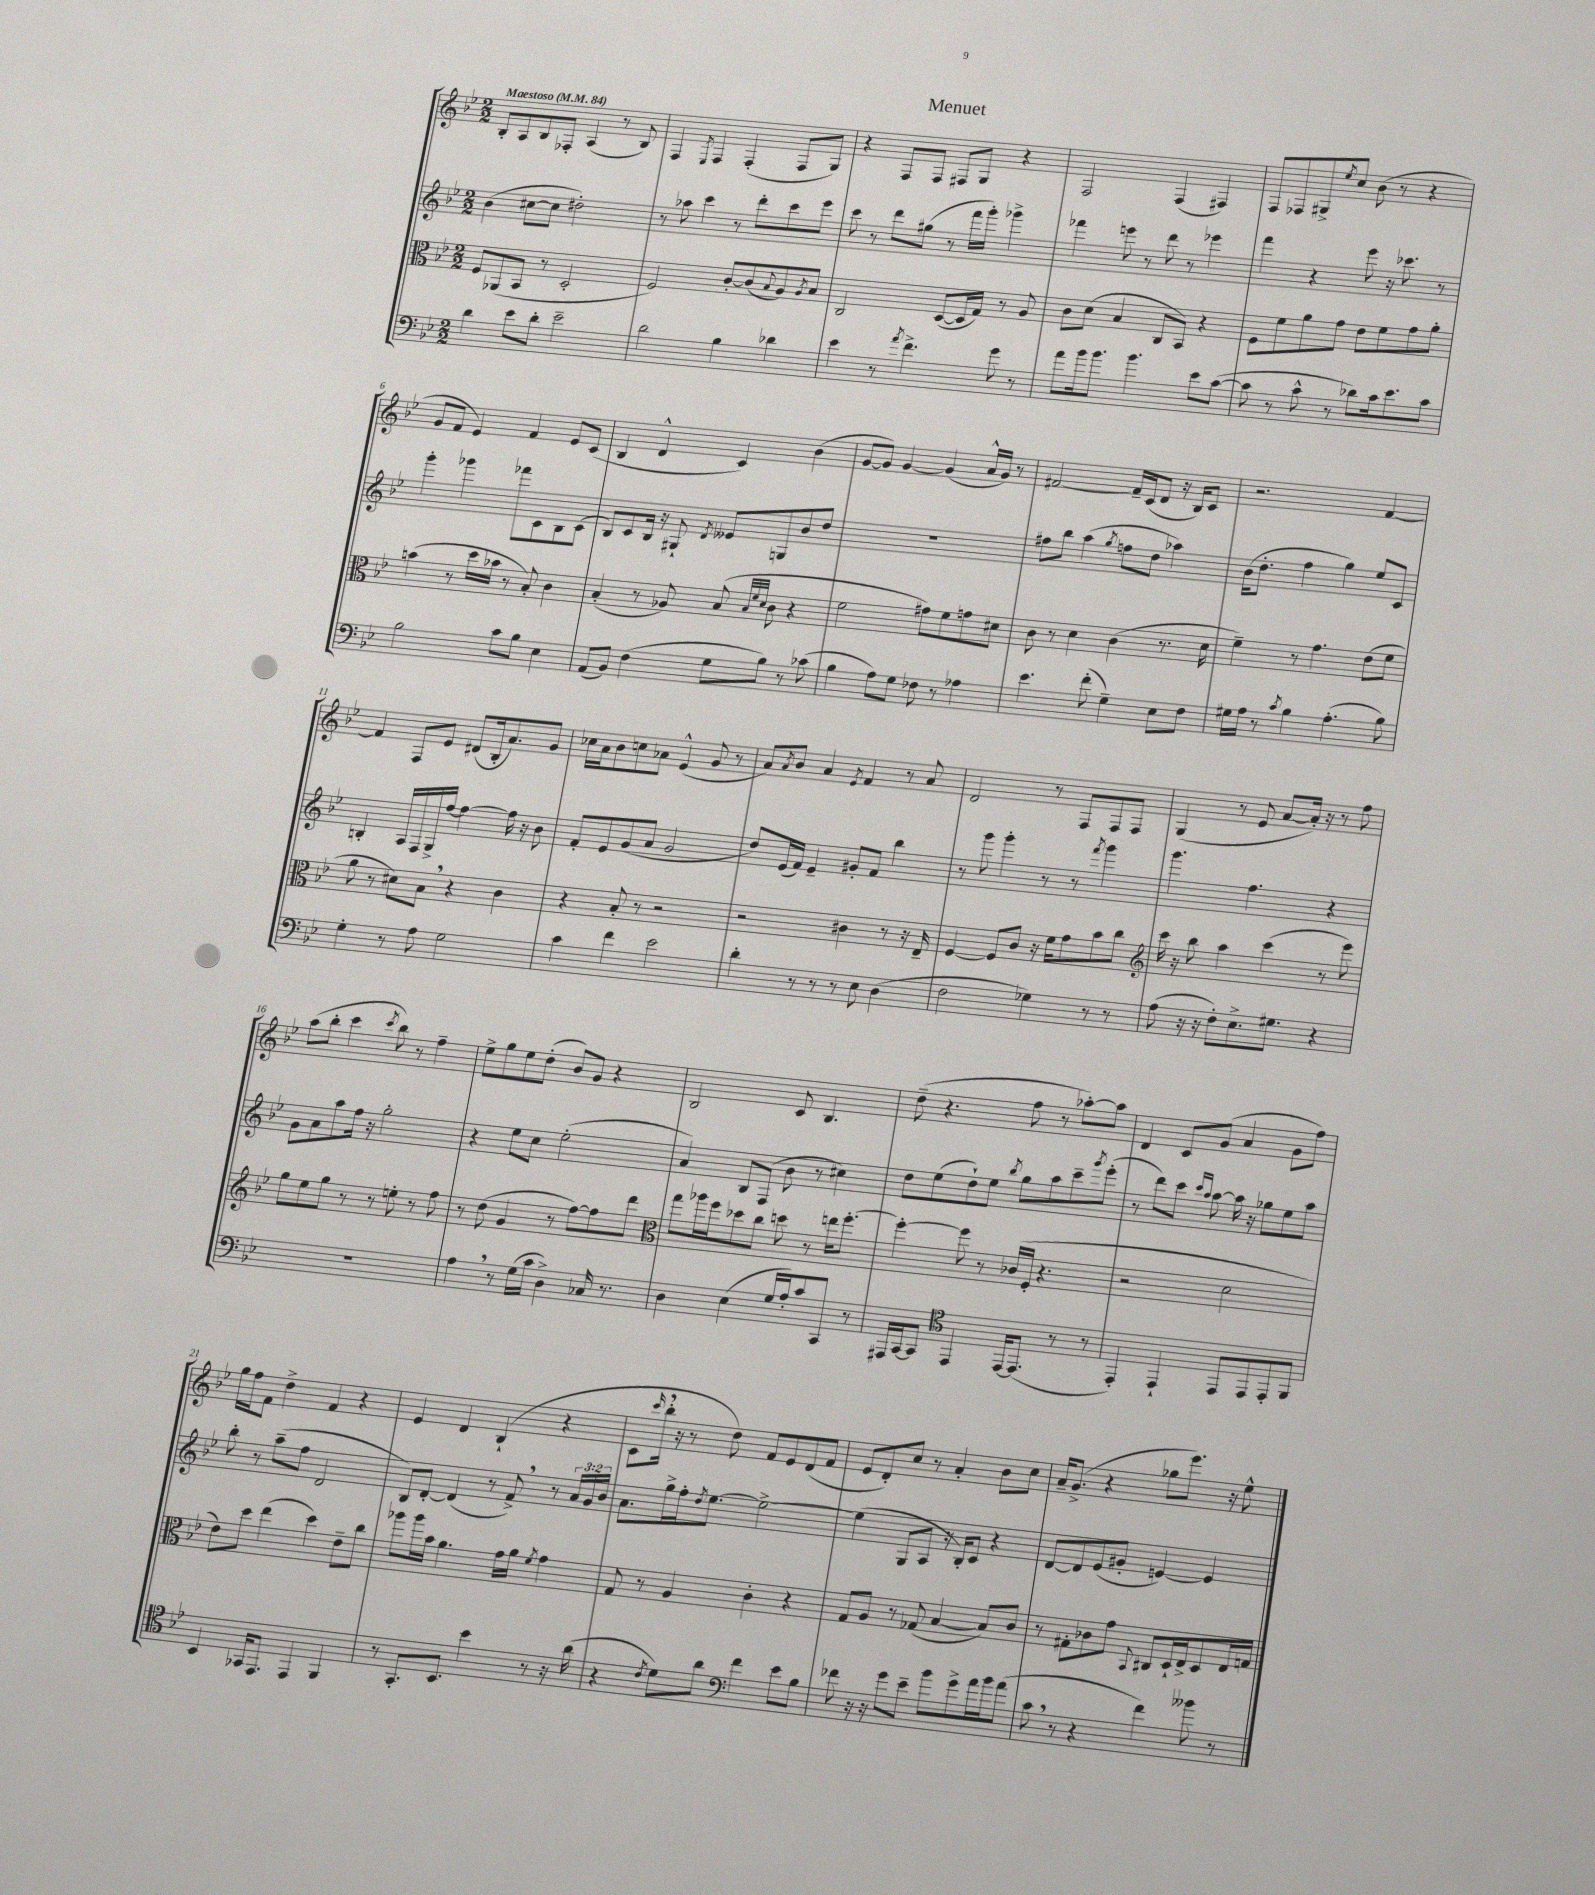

**kern	**kern	**kern	**kern
*staff4	*staff3	*staff2	*staff1
*clefF4	*clefC3	*clefG2	*clefG2
*k[b-e-]	*k[b-e-]	*k[b-e-]	*k[b-e-]
*M2/2	*M2/2	*M2/2	*M2/2
*MM84	*MM84	*MM84	*MM84
4d	8F	(4b-	8B-'
.	(8AA-	.	8A
8e-	8BB-	[8cc#	8B-
8d'	8r	8cc#]	8F-'
2e-~	2D'	2dd#')	(4A
.	.	.	8r
.	.	.	8B-)
=	=	=	=
2d	2F)	8r	4F
.	.	8aa-	.
.	.	.	8qE-
.	.	4ccc	4F
4B-	[8c'	8r	(4F'
.	(8c]	8ddd'	.
.	8qqB-	.	.
4d-	8A)	8ccc	8F
.	8qA	.	.
.	8B-	8eee-	8G)
=	=	=	=
4e-	2C	8ccc	4r
.	.	8r	.
8r	.	8ddd	8F
8qa	.	.	.
4.f^	.	(8gg#	8F
.	([8D	8r	8F#
.	16D]	16fff	8G
.	16G)	16ggg')	.
8g	8r	4ggg-^	4r
8r	8A	.	.
=	=	=	=
8a	8c	4fff-	2F
16b-	(8d	.	.
8.b-	.	.	.
.	4B-	8eee	.
4.b-	.	8r	.
.	8C	8ddd	(4F
.	8BB-)	8r	.
8e-	4r	4eee-	4F#)
([8c	.	.	.
=	=	=	=
8c]	8F	4fff	8F
8r	8f	.	8F-
8c^^	8a	4r	8G#^
.	.	.	8qee-
8r	8g	.	8cc
8d-)	8e-	8eee-	(8b-
16c	8f	16r	8r
8.e-	.	8.ccc-	.
.	8g	.	4r
8c	8a'	8r	.
=	=	=	=
2B-	(4b	4ggg'	8g
.	.	.	8f
.	8r	4ggg-	4e-)
.	16dd	.	.
.	16b-	.	.
8c	8r	8fff-	4f
8B-	8B-')	8c	.
4E-	4c	8B-	8e-
.	.	(8c	(8c
=	=	=	=
(8AA	(4B-'	8B-)	4B-
8BB-)	.	8c	.
(4F	8r	16B-	4d^^
.	.	16r	.
.	8A-)	8G#`	.
.	.	8qd	.
8G	(8B-	8e--	4c)
.	32qqB-	.	.
.	32qqf	.	.
.	32qqd	.	.
8B-)	8c	8G	.
8r	4r	8b-	(4b-
(8c-	.	8dd	.
=	=	=	=
4B-	2f	1r	[8g
.	.	.	8g])
8A)	.	.	[4g
8G	.	.	.
8F-	8g#)	.	(4g]
8r	8f	.	.
4A-	8g	.	16a^^
.	.	.	16g)
.	8d#	.	8r
=	=	=	=
4.e-	8c	8ff#	[2f#
.	8r	8bb-	.
.	4d	(4aa	.
(8f'	.	.	.
.	.	8qgg	.
4G~)	(4c	8ff	16f#~]
.	.	.	(16c
.	.	8dd	8d
8E-	8.r	4aa-)	16r
.	.	.	16B-)
8F	.	.	8c
.	16d	.	.
=	=	=	=
16G#	4f~)	(16b-	2.r
16A	.	8.dd'	.
8r	.	.	.
8qc	.	.	.
4B-	8r	4ff	.
.	4.g	.	.
(4.A'	.	4gg)	.
.	(8e-	8ee-	[4f
8B-)	8f	8c	.
=	=	=	=
4G'	8a	4B'	4f]
.	8r	.	.
8r	8d#)	16A	8F
.	.	16F	.
8A	8B-	16G^	8e-
.	.	[16ff	.
2G	4r	4ff_	(8d#
.	.	.	16B-'
.	.	.	8.a)
.	4c	16ff]	.
.	.	16r	.
.	.	8b-	8g
=	=	=	=
4c	4r	8f'	16cc-
.	.	.	16a
.	.	8e-	8b-
4f	8B-'	(8g	8cc
.	8r	8a	8a-
2e-	2r	2g	(4e-^^
.	.	.	8g
.	.	.	8r
=	=	=	=
4d'	2r	8dd)	8a)
.	.	.	8qa
.	.	(16e-	8b-
.	.	16f)	.
8r	.	4e-~	4a
8r	.	.	.
.	.	.	8qe-
8r	4c#	8g#'	4f
8E-	.	8f	.
(4D	8r	4bb-	8r
.	16r	.	8a
.	16E-~	.	.
=	=	=	=
2F	[4F	8r	2d
.	.	8ggg	.
.	8F]	4ggg'	.
.	8c	.	.
4G-)	16r	8r	8r
.	16f	.	.
.	8g	8r	8F
.	.	8qfff	.
8r	8b-	4ggg	8F
8r	8cc	.	8F
=	=	=	=
*	*clefG2	*	*
(8A	16ccc	4.ggg	(4G
.	16r	.	.
16r	8bb-	.	.
16r	.	.	.
8F')	4aa	.	8r
8.E-^	.	4.ff	8e-
.	(4ccc	.	[8a
8.G#	.	.	.
.	.	.	16a'])
.	.	.	16r
4r	8r	4r	8r
.	8eee-)	.	8ff
=	=	=	=
1r	8gg	8g	(8aa
.	8ee-	8a	8bb-'
.	8gg	8aa	4ccc
.	8r	16ff	.
.	.	16r	.
.	.	.	8qccc
.	8r	2gg'	8bb-)
.	8ee'	.	8r
.	8r	.	4ff~
.	8ff	.	.
=	=	=	=
4A	8r	4r	8ee-^
.	(8dd	.	8gg
8r	4g	8ee-	8ee-
(16G	.	8cc	(8dd'
16c	.	.	.
4D^)	8r	(2ee-'	8b-)
.	[8ff)	.	8g
16C-	8ff]	.	4r
8.r	.	.	.
.	8ddd	.	.
=	=	=	=
*	*clefC3	*	*
4D	8gg	4a)	2B-
.	16aa-	.	.
.	16ff	.	.
(4E-	8dd-	8B-	.
.	8cc	(8F	.
16G	8dd	8b-	8c
16A')	.	.	.
8c	8r	8r	4.B-
8CC	16ee	4cc#)	.
.	[8.ff'	.	.
8r	.	.	.
=	=	=	=
16AAA#	4ff'_	8dd	(8dd~
[16CC	.	.	.
8CC]	.	(8ee-	4.r
*clefC4	*	*	*
4EE-	8ff]	8dd`)	.
.	8r	8ee-	.
.	.	8qbb-	.
[16EE-	(16c-	8gg	8ff
(8.EE-]	16F'	.	.
.	4.r	8aa	8r
8r	.	8ccc~	[8aa-')
.	.	8qggg	.
8r	.	(8eee-'	8aa-]
=	=	=	=
4EE-')	2r	8r	4d
.	.	8ddd)	.
4EE-`	.	8ccc	8c
.	.	16qqccc	.
.	.	16qqaa	.
.	.	[8aa	(8g
8EE-	2d	16aa]	4a
.	.	16r	.
8EE-	.	8gg-	.
8EE-'	.	8ee-	8g
8FF	.	8aa	8ff)
=	=	=	=
4BB-	8e-)	8bb-'	16gg
.	.	.	16ff
.	8dd	8r	8f
16GG-	(4ee-	(8aa~	4dd^
8.EE-	.	.	.
.	.	8ff	.
4EE-	4dd)	2d	4f
4FF	8e-~	.	4r
.	8cc	.	.
=	=	=	=
8r	8aa-	8B-)	4e-
8.GG'	16aa-	[8d'	.
.	16b-	.	.
.	4.a	(4d]	4d
8.BB-	.	.	.
4b-	.	8r	(4B-`
.	16g	8f^)	.
.	16a	.	.
.	8qf	.	.
8r	4g	8r	4r
16r	.	24a	.
.	.	24g	.
(16a	.	.	.
.	.	24b-	.
=	=	=	=
4r	8G	8.a	8c
.	.	.	16qqccc
.	8r	.	16bb-'
.	.	16gg^	16r
8qc	.	.	.
8d)	4A	16ff'	8r
.	.	8qdd	.
.	.	[8.ee-	.
8a	.	.	8dd)
*clefF4	*	*	*
4f	4c'	2ee-^_	8f
.	.	.	8e-
8e-	4r	.	(8d
8B-	.	.	8f
=	=	=	=
8f-	8G	(4ee-]	8e-
16r	8A	.	8d')
16r	.	.	.
8g	8r	8G	8cc
8e-~	(8G-	8A	8r
8b-	[4B-	16r	4a'
.	.	16B-')	.
8g^	.	8c	.
16a	8B-])	4r	8b-
16b-	.	.	.
(8a	8c	.	8cc
=	=	=	=
8c	8r	[8d	16a~
.	.	.	(8.g^
8r	8G#'	8d]	.
4r	8c-	(8e-	4r
.	8g	8g#'	.
.	8qqBB-	.	.
4f)	8C#	[4e)	8gg-
.	16D`	.	8.eee-)
.	16E-^	.	.
8b--	8D	4e]	.
.	.	.	16r
8r	16E-	.	8ee-^^
.	16G	.	.
==	==	==	==
*-	*-	*-	*-
